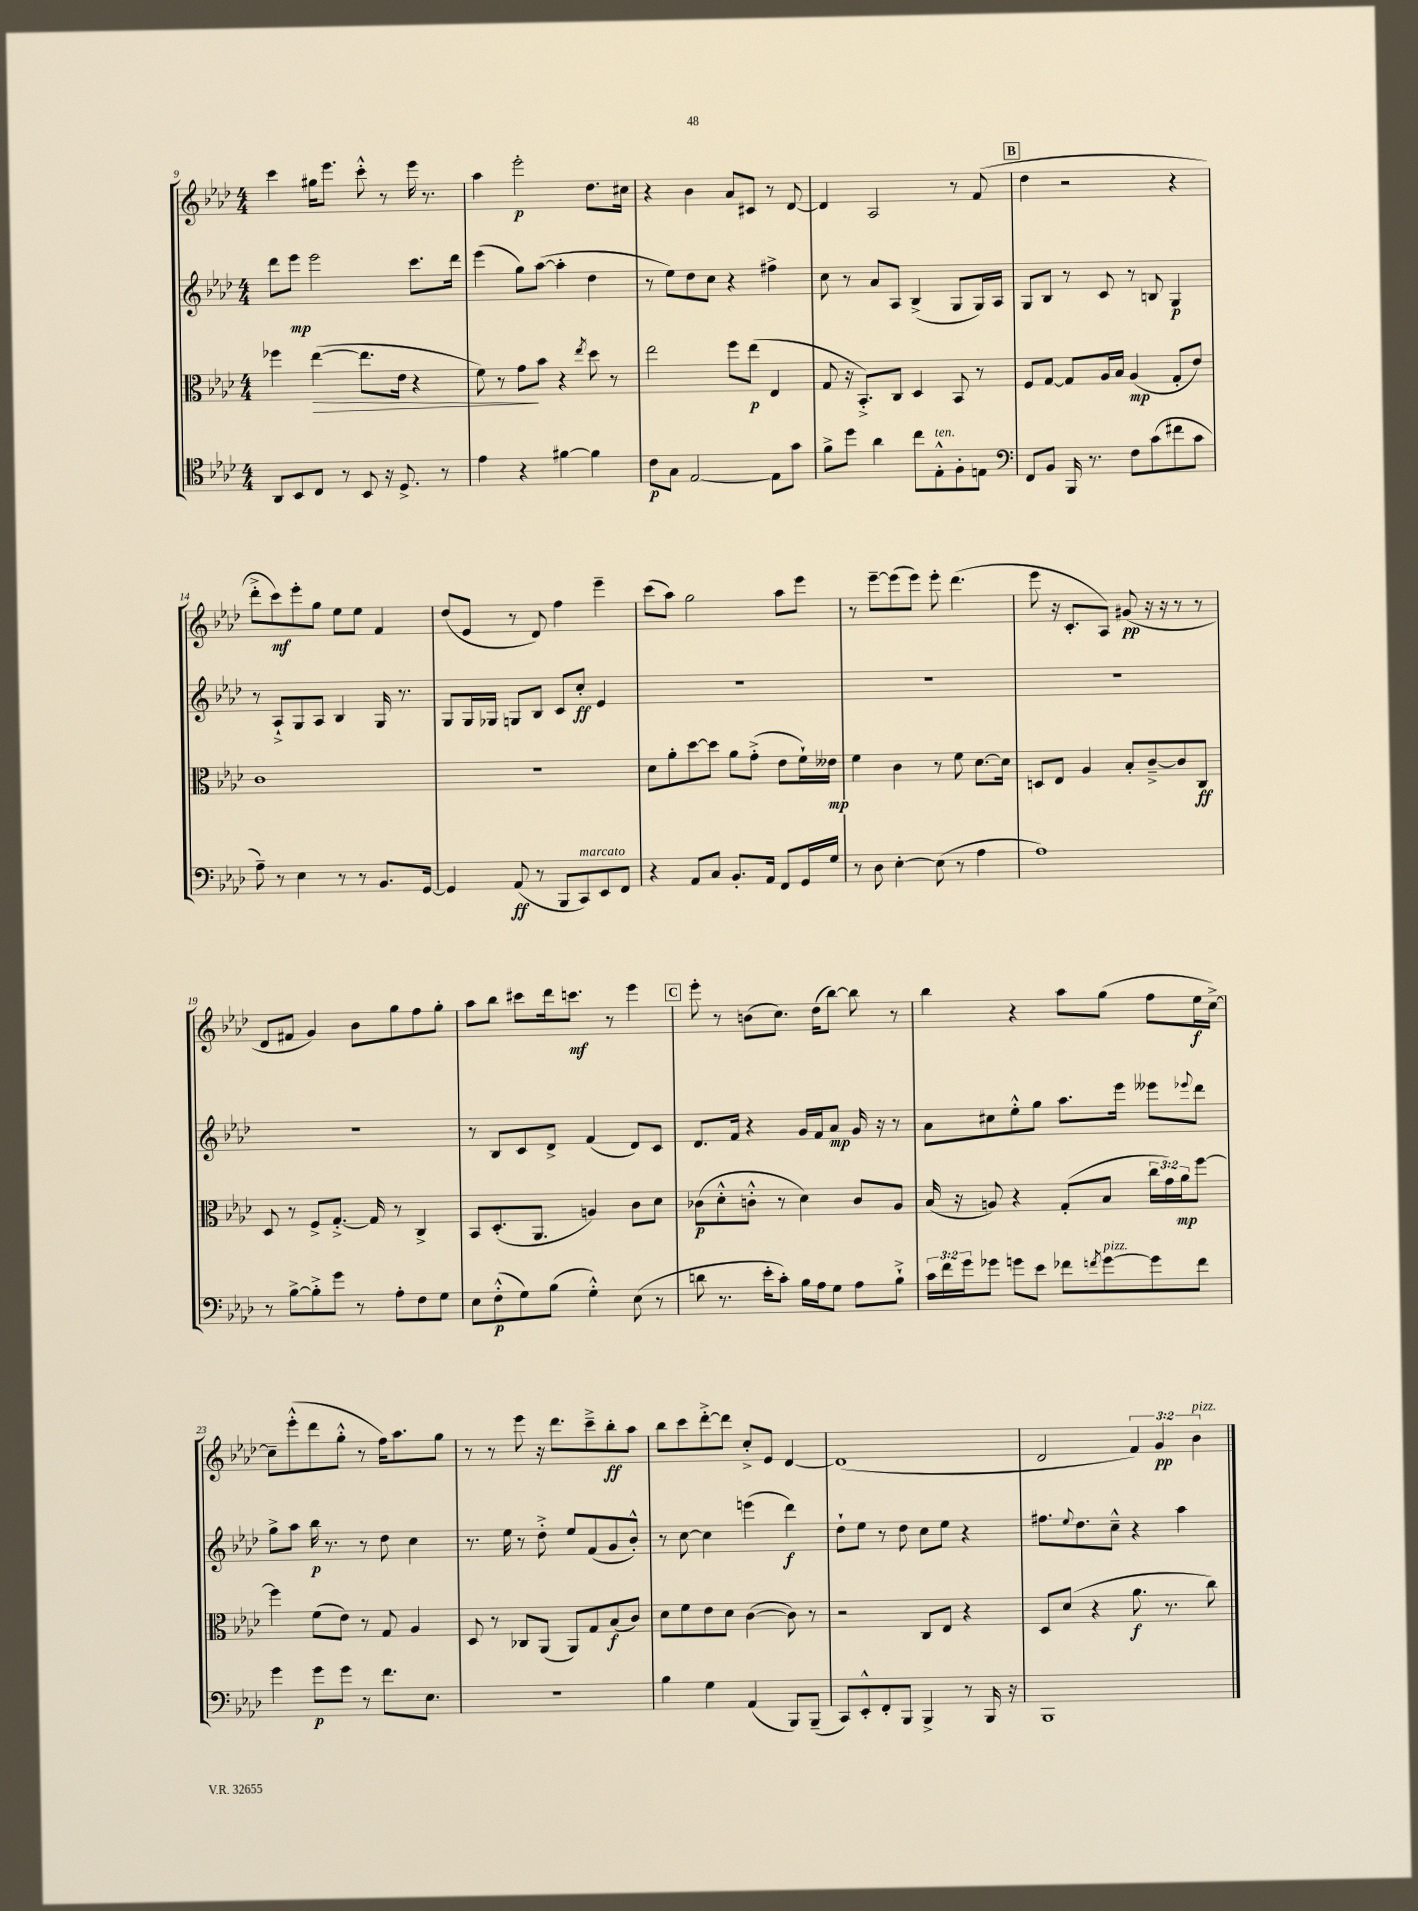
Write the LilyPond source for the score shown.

<<
\new StaffGroup <<
\new Staff = "s0" {
    \clef treble \key aes \major \numericTimeSignature \time 4/4 \override Staff.TupletNumber.text = #tuplet-number::calc-fraction-text
    c'''4 gis''16 ees'''8. c'''8-.-^ r8 ees'''16 r8. |
    aes''4 ees'''2-.\p des''8. cis''16 |
    r4 bes'4 aes'8 cis'8 r8 des'8~ |
    des'4 aes2 r8 f'8( |
    \mark \markup { \box "B" } des''4 r2 r4 |
    des'''8-.-> c'''8\mf) ees'''8-. g''8 ees''8 ees''8 f'4 |
    des''8( ees'8 r8 des'8) f''4 ees'''4-- |
    c'''8( aes''8) g''2 aes''8 ees'''8 |
    r8 ees'''8~-- ees'''8( ees'''8) ees'''8-. des'''4.( |
    ees'''8 r16 c'8.-. aes8) gis'8\pp( r16 r16 r8 r8 |
    des'8 fis'8 g'4) bes'8 g''8 f''8 g''8-. |
    aes''8 bes''8 cis'''8 des'''16 c'''8.\mf r8 ees'''4 |
    \mark \markup { \box "C" } ees'''8-. r8 b'8( c''8.) des''16( bes''8~) bes''8 r8 |
    bes''4 r4 aes''8 g''8( f''8 ees''16\f c''16~->) |
    c''8-- ees'''8-.-^( des'''8 g''8-.-^ r8 f''16) aes''8. g''8 |
    r8 r8 ees'''8 r16 des'''8. c'''8---> bes''8-.\ff aes''8 |
    bes''8 c'''8 des'''8~-.-> des'''8 c''8-.-> ees'8 des'4~ |
    des'1( |
    des'2 \tuplet 3/2 { f'4) g'4\pp bes'4^\markup { \italic "pizz." } } \bar "|." |
}
\new Staff = "s1" {
    \clef treble \key aes \major \numericTimeSignature \time 4/4
    des'''8 ees'''8\mp ees'''2 c'''8. des'''16 |
    ees'''4( g''8) aes''8~( aes''4-. des''4 |
    r8 ees''8) des''8 c''8 r4 fis''4-> |
    c''8 r8 aes'8 aes8 bes4->( g8 g16) aes16 |
    \mark \markup { \box "B" } g8 bes8 r8 c'8 r8 b8 g4\p |
    r8 aes8-!-> g8 aes8 bes4 g16 r8. |
    g8 g16 ges16 g8 bes8 c'8 c''8-.\ff ees'4 |
    R1 |
    R1 |
    R1 |
    R1 |
    r8 bes8 c'8 des'8-> f'4( des'8) c'8 |
    \mark \markup { \box "C" } des'8. f'16 r4 g'16 f'16 aes'8\mp g'16 r16 r8 |
    aes'8 cis''8 ees''8-.-^ g''8 aes''8. ees'''16 eeses'''8 \appoggiatura { ees'''8 } des'''8 |
    g''8-> aes''8 bes''16\p r8. r8 des''8 c''4 |
    r8. ees''16 r8 des''8-.-> ees''8 f'8( g'8 bes'8-.-^) |
    r8 c''8~ c''4 e'''4( des'''4\f) |
    des''8-! ees''8 r8 des''8 c''8 ees''8 r4 |
    fis''8. \appoggiatura { ees''8 } des''8. c''8---^ r4 aes''4 \bar "|." |
}
\new Staff = "s2" {
    \clef alto \key aes \major \numericTimeSignature \time 4/4 \override Staff.TupletNumber.text = #tuplet-number::calc-fraction-text
    fes''4 ees''4~\>( ees''8. ees'16 r4 |
    f'8) r8 g'8\! bes'8 r4 \acciaccatura { ees''8 } des''8 r8 |
    ees''2 f''8 ees''8\p( ees4 |
    g8 r16 bes,8.-.->) c8 des4 bes,8 r8 |
    \mark \markup { \box "B" } f8 g8~ g8 aes16 bes16 aes4\mp( g8-. ees'8) |
    c'1 |
    R1 |
    des'8 aes'8-. des''8~ des''8 aes'8 g'8-.->( ees'8 f'16-!) eeses'16\mp |
    f'4 c'4 r8 f'8 des'8.~ des'16 |
    d8 ees8 aes4 bes8-. c'8~---> c'8 c8\ff |
    des8 r8 f8-> g8.~-.-> g16 r8 c4-> |
    bes,8 des8.-.( aes,8. a4) c'8 des'8 |
    \mark \markup { \box "C" } ces'8\p( des'8-.-^ c'8-.-^ r8 des'4) c'8 aes8 |
    bes16( r16 a8) r4 g8-.( bes8 \tuplet 3/2 { c''16 g'16) aes'16\mp } f''8~ |
    f''4 f'8( ees'8) r8 g8 aes4 |
    des8 r8 ces8 aes,8( aes,8) g8 bes8\f( c'8) |
    des'8 f'8 ees'8 des'8 c'4~( c'8) r8 |
    r2 c8 ees8 r4 |
    des8 des'8( r4 aes'8.\f r8. c''8) \bar "|." |
}
\new Staff = "s3" {
    \clef tenor \key aes \major \numericTimeSignature \time 4/4 \override Staff.TupletNumber.text = #tuplet-number::calc-fraction-text
    aes,8 bes,8 c8 r8 bes,8 r16 des8.-> r8 |
    ees'4 r4 fis'4~ fis'4 |
    c'8\p g8 ees2~ ees8 g'8 |
    f'8-> des''8 aes'4 c''8 ees8-.-^^\markup { \italic "ten." } f8-. e8 |
    \mark \markup { \box "B" } \clef bass f,8 bes,8 bes,,16 r8. f8 c'8( fis'8 c'8 |
    aes8--) r8 ees4 r8 r8 bes,8. g,16~ |
    g,4 aes,8\ff( r8 bes,,8 c,8^\markup { \italic "marcato" }) ees,8 f,8 |
    r4 aes,8 c8 bes,8.-. aes,16 f,8 g,16 g16 |
    r8 des8 ees4~-. ees8( r8 aes4 |
    aes1) |
    r8 bes8~-> bes8-.-> g'8 r8 aes8-. f8 g8 |
    ees8 f8-.-^\p( g8) bes8( g4-.-^) ees8( r8 |
    \mark \markup { \box "C" } d'8 r8. ees'16-. c'8-.) bes16 aes16 g8 aes8 bes8-!-> |
    \tuplet 3/2 { c'16 f'16 g'16 } ges'8 g'8 ees'8 fes'8 \acciaccatura { f'8 } g'8~^\markup { \italic "pizz." } g'8 f'8 |
    g'4 g'8\p g'8 r8 f'8. ees8. |
    R1 |
    bes4 g4 aes,4( bes,,8) bes,,8--( |
    c,8) ees,8-.-^ f,8-. bes,,8 bes,,4-> r8 bes,,16 r16 |
    bes,,1 \bar "|." |
}
>>
>>
\layout { \context { \Score currentBarNumber = #9 } }
